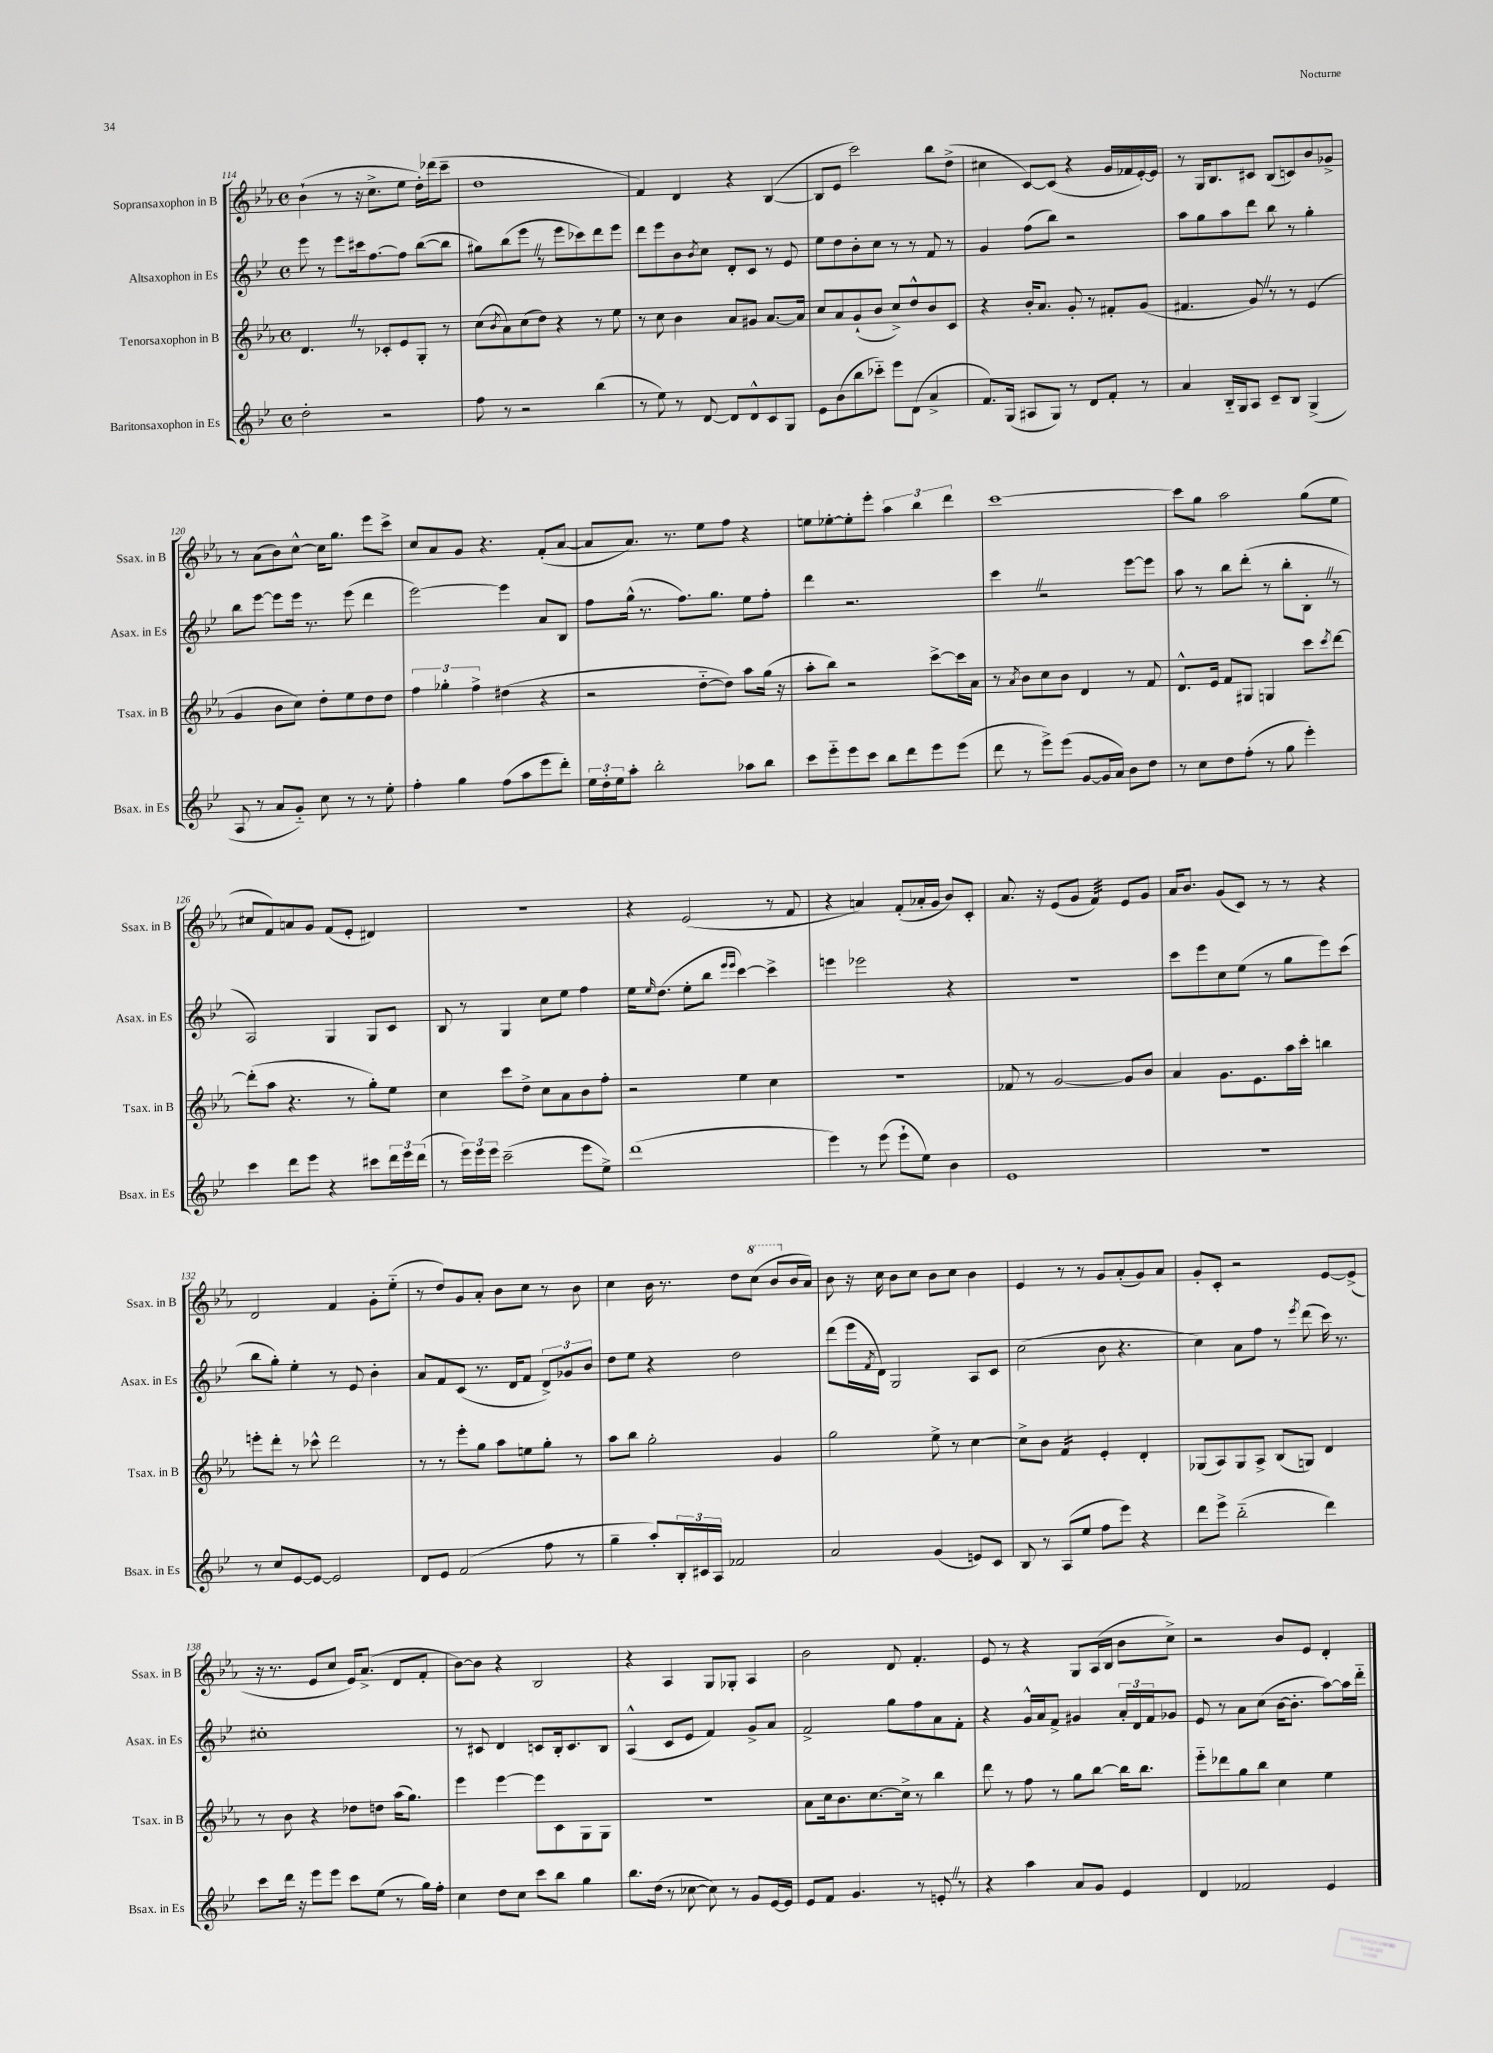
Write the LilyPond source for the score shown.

<<
\new StaffGroup <<
\new Staff = "s0" \with { instrumentName = "Sopransaxophon in B" shortInstrumentName = "Ssax. in B" } {
    \clef treble \key ees \major \defaultTimeSignature \time 4/4
    bes'4-!( r8 r16 c''8.-> ees''8 d''16-.) des'''16( c'''8-- |
    d''1 |
    f'4) d'4 r4 bes4~( |
    bes8 ees'8 c'''2) bes''8 d''8->( |
    cis''4 c'8~) c'8( r4 g'16 fes'16 ees'16~-.) ees'16 |
    r8 g16 bes8. cis'8 bes8( c'8) bes'8 ges'8-> |
    r8 aes'8( bes'8) c''8~-^ c''16 g''8. ees'''8 c'''8-> |
    c''8 aes'8 g'8 r4. f'8-.( aes'8~ |
    aes'8 aes'8.) r8. ees''8 f''8 r4 |
    e''8 ees''8~-. ees''8-. ees'''8-. \tuplet 3/2 { aes''4 bes''4 d'''4 } |
    c'''1~ |
    c'''8 g''8 aes''2 g''8( ees''8 |
    cis''8 f'8) a'8 g'8 f'8( ees'8-. dis'4) |
    r1 |
    r4 ees'2( r8 f'8 |
    r4 a'4) f'8-.( aes'16-. g'16 bes'8) c'8-. |
    aes'8. r16 ees'8( g'8 f'4:32) ees'8 g'8 |
    aes'16 bes'8. g'8( c'8) r8 r8 r4 |
    d'2 f'4 g'8-. ees''8-_( |
    r8 d''8) g'8 aes'8-. bes'8 c''8 r8 bes'8 |
    c''4 bes'16 r8. d''8 \ottava #1 c'''8( bes''8 \ottava #0 bes'16 aes'16) |
    bes'8 r16 c''16 bes'8 c''8 bes'8 c''8 bes'4 |
    ees'4 r8 r8 g'8 aes'8-.( g'8) aes'8 |
    g'8-. c'8-. r2 ees'8~ ees'8->( |
    r16 r8. ees'8 c''8 ees'16) aes'8.->( d'8 f'8-. |
    bes'8~) bes'8 r4 bes2 |
    r4 aes4 g8 ges8-. aes4 |
    bes'2 d'8 f'4.-. |
    ees'8 r8 r4 g8 aes16( bes16 bes'8 c''8->) |
    r2 bes'8 ees'8 d'4-. \bar "|." |
}
\new Staff = "s1" \with { instrumentName = "Altsaxophon in Es" shortInstrumentName = "Asax. in Es" } {
    \clef treble \key bes \major \defaultTimeSignature \time 4/4
    ees'''8 r8 ees'''8 cis'''16 f''8.~ f''8 bes''8~( bes''8 |
    gis''8) bes''8( ees'''8 \once \override BreathingSign.text = \markup { \musicglyph "scripts.caesura.straight" } \breathe r8 ees'''8 ces'''8) d'''8 ees'''8 |
    d'''8 ees'''8 bes'8 \acciaccatura { bes'8 } c''8 d'8-. c'8 r8 ees'8 |
    ees''8 d''8 bes'8-. c''8 r8 r8 f'8 r8 |
    g'4 f''8( bes''8) r2 |
    a''8 g''8 a''8 d'''8 bes''8 r8 g''4-. |
    bes''8 ees'''8~ ees'''8 ees'''16 r8. ees'''8( d'''4 |
    ees'''2~) ees'''4 a'8 bes8 |
    f''8 g''16-^( r8. f''8.) g''8. ees''8 f''8-. |
    d'''4 r2. |
    c'''4 \once \override BreathingSign.text = \markup { \musicglyph "scripts.caesura.straight" } \breathe r2 ees'''8~ ees'''8 |
    a''8 r8 bes''8 d'''8-.( r8 bes''8-. bes8-. \once \override BreathingSign.text = \markup { \musicglyph "scripts.caesura.straight" } \breathe r8 |
    a2) g4 g8 c'8 |
    bes8 r8 g4 c''8 ees''8 f''4 |
    ees''16 \grace { ees''16 } d''8.( ees''8-. bes''8 \grace { ees'''16 ees'''16 } c'''4~) c'''4-> |
    e'''4 ees'''2 r4 |
    R1 |
    c'''8 ees'''8 c''8 ees''8( r8 g''8 ees'''8) c'''8( |
    bes''8 g''8-.) ees''4-. r8 ees'8 bes'4-. |
    a'8 f'8 c'8( r8. d'16 f'8 \tuplet 3/2 { d'8->) ges'8 bes'8 } |
    d''8 ees''8 r4 d''2 |
    d'''8( ees'''16 \acciaccatura { f'8 } d'16) g2 a8 c'8 |
    c''2( bes'8 r4. |
    c''4) a'8 f''8 r8 \acciaccatura { ees'''8 } d'''8( c'''16) r8. |
    cis''1-. |
    r8 cis'8 d'4 c'8 bes16-. c'8. bes8 |
    a4-^( c'8 ees'8 f'4) g'8-> a'8 |
    f'2-> g''8 f''8 a'8 f'8-. |
    r4 g'16-^ a'16 f'8-> gis'4 \tuplet 3/2 { a'16-. d'16 f'16 } ges'8 |
    ees'8 r8 a'8 c''8( bes'16~ bes'8.-. a''8~) a''16 d'''16-_ \bar "|." |
}
\new Staff = "s2" \with { instrumentName = "Tenorsaxophon in B" shortInstrumentName = "Tsax. in B" } {
    \clef treble \key ees \major \defaultTimeSignature \time 4/4
    d'4. \once \override BreathingSign.text = \markup { \musicglyph "scripts.caesura.straight" } \breathe r8 ces'8-. ees'8 g8-. r8 |
    c''8( \acciaccatura { bes'8 } aes'8) c''8( d''8) r4 r8 ees''8 |
    r8 c''8 bes'4 aes'8 gis'8 aes'8.~ aes'16 |
    c''8 aes'8 g'8-!( bes'8 c''8->) d''8-^ bes'8 c'8 |
    r4 bes'16-. aes'8. g'8-. r8 fis'8-. g'8( |
    fis'4. g'8) \once \override BreathingSign.text = \markup { \musicglyph "scripts.caesura.straight" } \breathe r8 r8 ees'4( |
    g'4 bes'8 c''8) d''8-. ees''8 d''8 d''8 |
    \tuplet 3/2 { f''4 ges''4-. f''4-> } dis''4( r4 |
    r2 d''8~-_ d''8) aes''8 g''16( r16 |
    aes''8-. bes''8) r2 c'''8~-> c'''16 aes'16 |
    r8 \acciaccatura { aes'8 } bes'8 c''8 bes'8 d'4 r8 f'8 |
    d'8.-^ ees'16 f'8 gis8 g4 c'''8 \acciaccatura { c'''8 } d'''8~ |
    d'''8-.( aes''8 r4. r8 g''8-.) ees''8 |
    c''4 c'''8 d''8-> c''8 aes'8 bes'8 f''8-. |
    r2 ees''4 c''4 |
    R1 |
    fes'8 r8 g'2~ g'8 bes'8 |
    aes'4 g'8. ees'8. aes''16 c'''16-. b''4 |
    e'''8-. d'''8-. r8 ces'''8-^ d'''2 |
    r8 r8 ees'''8-. g''8 aes''8 e''8 g''8-. r8 |
    aes''8 bes''8 g''2-. g'4 |
    g''2 ees''8-> r8 c''4~ |
    c''8-> bes'8 f'4:16 ees'4-. d'4-. |
    ges8( aes8) ges8 aes8-> bes8( g8) d'4 |
    r8 bes'8 r4 des''8 d''8 aes''16( g''8.) |
    ees'''4 ees'''4~ ees'''8 c'8 g8 g8 |
    R1 |
    aes'8 c''16 bes'8. c''8.~ c''16-> r8 bes''4 |
    d'''8 r8 f''8 r8 g''8 bes''8~ bes''16 bes''8. |
    ees'''8-_ des'''8 g''8 bes''8 c''4 ees''4 \bar "|." |
}
\new Staff = "s3" \with { instrumentName = "Baritonsaxophon in Es" shortInstrumentName = "Bsax. in Es" } {
    \clef treble \key bes \major \defaultTimeSignature \time 4/4
    d''2-. r2 |
    f''8 r8 r2 bes''4( |
    r8 ees''8) r8 d'8~ d'8 d'8-^ c'8 g8 |
    ees'8 bes'8( bes''8 ces'''8-_) ees'''8 d'8( a'4-> |
    f'8.) g16( ais8 g8) r8 d'8 f'8-. r8 |
    a'4 bes16-_ g16 a8 c'8-- bes8 g4->( |
    a8 r8 a'8 g'8-_) c''8 r8 r8 ees''8-. |
    f''4-. g''4 f''8( a''8 ees'''8 d'''8-.) |
    \tuplet 3/2 { ees''16 d''16-. ees''16 } a''8-. bes''2-. aes''8 bes''8 |
    c'''8 ees'''8-_ ees'''8 c'''8 bes''8 d'''8 ees'''8 ees'''8( |
    d'''8 r8 ees'''8->) ees'''8( g'8~ g'16 a'16) bes'8 d''8 |
    r8 c''8 d''8 f''8-.( r8 g''8 ees'''4-.) |
    c'''4 d'''8 ees'''8 r4 cis'''8 \tuplet 3/2 { d'''16 ees'''16 d'''16( } |
    r8 \tuplet 3/2 { ees'''16) ees'''16 ees'''16 } c'''2--( ees'''8 ees''8->) |
    d'''1( |
    ees'''4) r8 ees'''8( ees'''8-! ees''8) bes'4 |
    ees'1 |
    R1 |
    r8 c''8 ees'8~ ees'8~ ees'2 |
    d'8 ees'8 f'2( f''8 r8 |
    g''4-- a''8-.) \tuplet 3/2 { bes16-. cis'16 a16 } fes'2 |
    a'2 g'4( e'8) c'8 |
    bes8 r8 a8( ees''8 f''8 ees'''8) r4 |
    d'''8 ees'''8-> bes''2-_( d'''4) |
    c'''8 d'''16 r16 ees'''8 ees'''8 c'''8 ees''8( r8 g''16) f''16-. |
    c''4 d''8 c''8 c'''8 bes''8 g''4 |
    bes''8. d''16( r8 ces''8~ ces''8) r8 g'8 ees'16~ ees'16 |
    ees'8 f'8 g'4. r8 e'8-. \once \override BreathingSign.text = \markup { \musicglyph "scripts.caesura.straight" } \breathe r8 |
    r4 a''4 a'8 g'8 ees'4 |
    d'4 fes'2 ees'4 \bar "|." |
}
>>
>>
\layout { \context { \Score currentBarNumber = #114 } }
